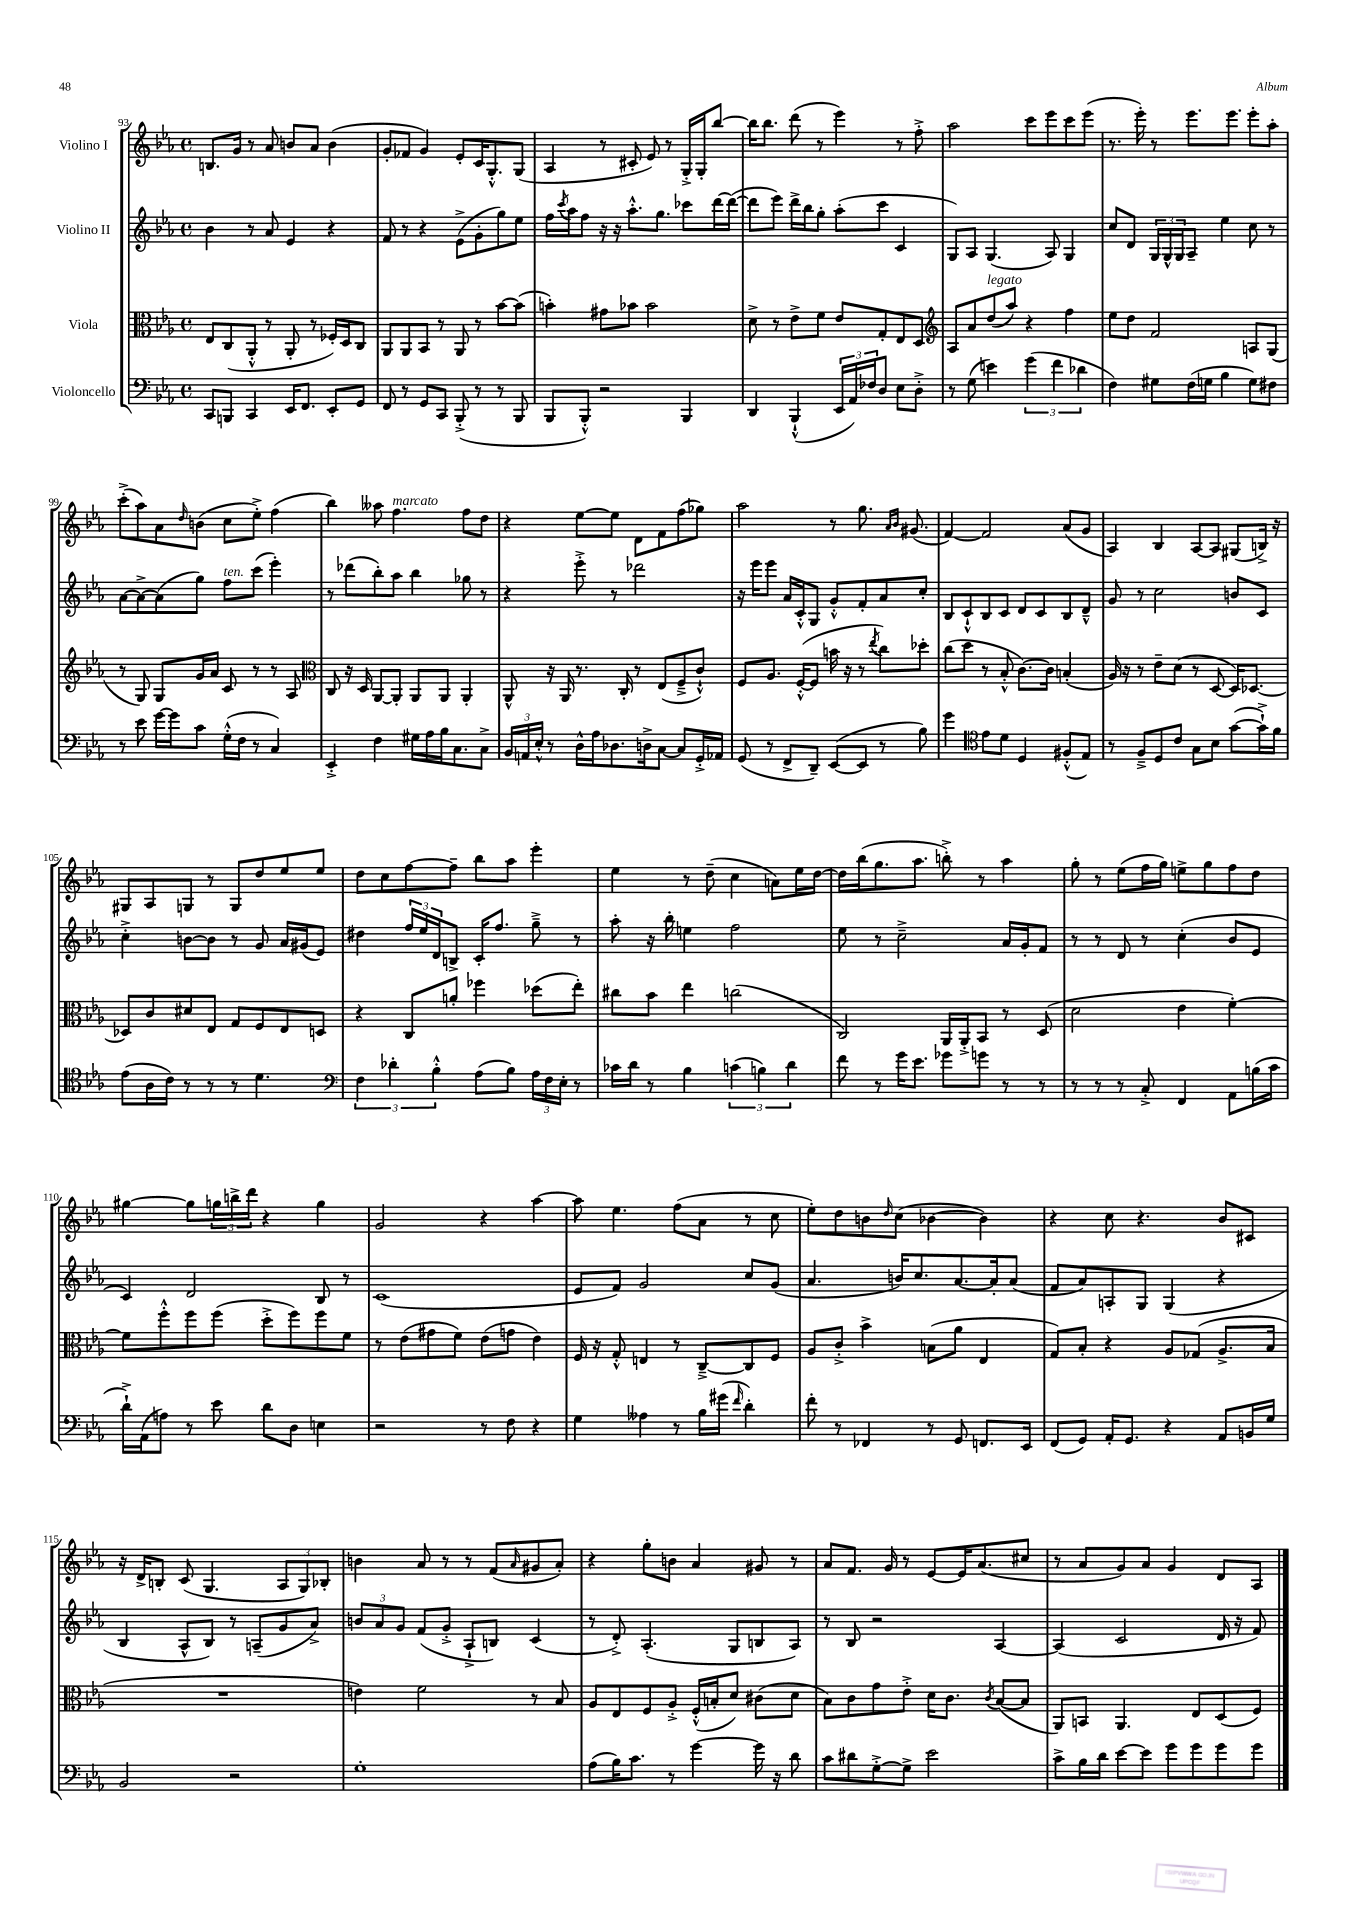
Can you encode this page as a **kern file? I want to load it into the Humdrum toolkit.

**kern	**kern	**kern	**kern
*staff4	*staff3	*staff2	*staff1
*clefF4	*clefC3	*clefG2	*clefG2
*k[b-e-a-]	*k[b-e-a-]	*k[b-e-a-]	*k[b-e-a-]
*M4/4	*M4/4	*M4/4	*M4/4
*met(c)	*met(c)	*met(c)	*met(c)
8CC/L	8E-/L	4b-\	8.B/L
8BBB/J	(8C/	.	.
.	.	.	16g/Jk
4CC/	8AA-'^^/J	8r	8r
.	8r	8a-/	8a-/
16EE-/LK	8AA-'/	4e-/	8b/L
8.FF/J	.	.	.
.	8r	.	8a-/J
8EE-'/L	16F-'/LL)	4r	(4b\
.	16D/J	.	.
8GG/J	8C/J	.	.
=	=	=	=
8FF/	8AA-/L	8f/	8g'/L
8r	8AA-/	8r	8f-/J
8GG/L	8BB-/J	4r	4g/)
8CC/J	8r	.	.
(8BBB-'^/	8AA-/	(8e-^\L	8e-'/L
8r	8r	8g'\	16c/K
.	.	.	8.G'^^/
8r	[8b-\L	8gg\)	.
8BBB-/	(8b-\]J	8ee-\J	(8G/J
=	=	=	=
8BBB-/L	4b'\)	16ff\LL	4A-/
.	.	8qccc/	.
.	.	16aa-\J	.
8BBB-'^^/J)	.	8ff\J	.
2r	8g#\L	16r	8r
.	.	16r	.
.	8b-\J	8.aa-'^^\L	8c#'/
.	2b-\	.	8e-/)
.	.	8.gg\J	.
.	.	.	8r
4BBB-/	.	8ccc-\L	16G'^/LL
.	.	.	16G'/J
.	.	[16ddd\L	[8bb-/J
.	.	(16ddd\_JJ	.
=	=	=	=
4DD/	8d^\	8ddd\]L	16bb-\]LK
.	.	.	8.bb-\J
.	8r	8eee-\J)	.
(4BBB-`^^/	8e-^\L	16ddd^\LL	(8ddd\
.	.	16bb-\J	.
.	8f\J	8gg'\J	8r
24EE-/LL	8e-/L	(8aa-'\L	4eee-\)
24AA-/)	.	.	.
24F-/J	.	.	.
8D/J	8G'/	8ccc\J	.
8E-\L	8E-/	4c/	8r
8D'^\J	8D/J	.	8ff'^\
=	=	=	=
*	*clefG2	*	*
8r	8A-/L	8G/L)	2aa-\
(8G\	8a-/	8A-/J	.
4e\)	(8dd/	(4.G/	.
.	8aa-/J)	.	.
(6g\	4r	.	8ccc\L
.	.	8A-/)	8eee-\
6f\	.	.	.
.	4ff\	4G/	8ccc\
6d-\	.	.	.
.	.	.	(8eee-\J
=	=	=	=
4F\)	8ee-\L	8cc/L	8.r
.	8dd\J	8d/J	.
.	.	.	16eee-'\)
8G#\L	2f/	24G/LL	8r
.	.	24G^^/	.
.	.	24G/J	.
(16F\L	.	8A-~/J	8.eee-\L
16G\JJ	.	.	.
4B-\	.	4ee-\	.
.	.	.	8.eee-\J
8G\L)	8A/L	8cc\	8eee-'\L
8F#\J	(8G/J	8r	8aa-'\J
=	=	=	=
8r	8r	[8a-\L	(8ccc'^\L
8e-\	8G/)	8a-^\_	8aa-\)
[16g\LL	8G/L	(8a-\]	8a-\
16g\]J	.	.	.
.	.	.	16qqdd/
8c\J	16g/L	8gg\J)	(8b\J
.	16a-/JJ	.	.
(16G'^^\LL	8c/	8ff\L	8cc\L
16F\JJ	.	.	.
8r	8r	(8ccc\J	8ee-'^\J)
4C/)	8r	4eee-'\)	(4ff\
.	8A-/	.	.
=	=	=	=
*	*clefC3	*	*
4EE-'^/	8C/	8r	4bb-\)
.	16r	(8ddd-\L	.
.	16D/	.	.
4F\	[8AA-/L	8bb-'\)	8aa--\
.	8AA-'/]J	8aa-\J	4.ff\
16G#\LL	8AA-/L	4bb-\	.
16A-\	.	.	.
16B-\J	8AA-/J	.	.
8.C\	.	.	.
.	4AA-'/	8gg-\	8ff\L
8C^\J	.	8r	8dd\J
=	=	=	=
24BB-/LL	8AA-^^/	4r	4r
24AA/	.	.	.
24E-'^^/JJ	.	.	.
8r	16r	.	.
.	16AA-/	.	.
16D^^\LL	8.r	8eee-'^\	[8ee-\L
16A-\J	.	.	.
8.D-\	.	8r	8ee-\]J
.	16C'/	.	.
.	8r	2ddd-\	8d\L
16D^\k	.	.	.
[8C\J	(8E-/L	.	8f\
8C/]L	8F~^/	.	(8ff\
16GG'^/L	8c`^^/J)	.	8gg-\J)
16AA-/JJ	.	.	.
=	=	=	=
(8GG/	8F/L	16r	2aa-\
.	.	16eee-\LK	.
8r	8.A-/J	8eee-\J	.
8FF^/L	.	16a-/LL	.
.	([16F'^^/LK	16c'^^/J	.
8DD~/J)	8F/]J	8G/J	.
([8EE-/L	16b\	8g'^^/L	8r
.	16r	.	.
8EE-/]J	8r	8f'/	8.gg\
.	8qee-/	.	.
8r	8cc\L)	8a-/	.
.	.	.	16qqa-/LL
.	.	.	16qqb-/JJ
.	.	.	(8.g#/
8B-\)	8dd-'\J	8cc'/J	.
=	=	=	=
4g\	(8cc\L	8B-/L	[4f/)
.	8dd\J	8c`^^/	.
*clefC4	*	*	*
8e-\L	8r	8B-/	2f/]
8d\J	8B-'^^/	8c/J	.
4D/	[8.c\L)	8d/L	.
.	.	8c/	.
.	16c\]Jk	.	.
(8F#'^^/L	(4B'/	8B-/	(8a-/L
8E-/J)	.	8d~^^/J	8g/J
=	=	=	=
8r	16A-/)	8g/	4A-/)
.	16r	.	.
8F~^/L	8r	8r	.
8D/	8e-~\L	2cc\	4B-/
8c/J	(8d\J	.	.
8G\L	8r	.	[8A-/L
8B-\J	[8D/	.	8A-/]J
([8g\L	16D/]LK)	8b/L	(8G#/L
.	[8.D-/J	.	.
16g`^\]L)	.	8c/J	16B^/Jk)
16f\JJ	.	.	16r
=	=	=	=
(8e-\L	8D-/]L	4cc'^\	8G#/L
16A-\L	8c/	.	8A-/
16c\JJ)	.	.	.
8r	8d#/	[8b\L	8G/J
8r	8E-/J	8b\]J	8r
8r	8G/L	8r	8G/L
4.d\	8F/	8g/	8dd/
.	8E-/	16a-/LL	8ee-/
.	.	(16g#/J	.
.	8D/J	8e-/J)	8ee-/J
=	=	=	=
*clefF4	*	*	*
6F\	4r	4dd#\	8dd\L
.	.	.	8cc\
6d-'\	.	.	.
.	8C/L	24ff/LL	[8ff\
.	.	24ee-/	.
6B-'^^\	.	24d/J	.
.	8a'/J	8B^/J	8ff~\]J
(8A-\L	4ff-\	16c'/LK	8bb-\L
.	.	8.ff/J	.
8B-\J)	.	.	8aa-\J
24A-\LL	(8dd-\L	8gg~^\	4eee-'\
24F\	.	.	.
24E-'\JJ	.	.	.
8r	8ee-'\J)	8r	.
=	=	=	=
16c-\LL	8cc#\L	8aa-'\	4ee-\
16d\JJ	.	.	.
8r	8b-\J	16r	.
.	.	16bb-'\	.
4B-\	4ee-\	4ee\	8r
.	.	.	(8dd~\
(6c\	(2cc\	2ff\	4cc\
6B\)	.	.	.
.	.	.	8a\L)
6d\	.	.	.
.	.	.	16ee-\L
.	.	.	[16dd\JJ
=	=	=	=
8f\	2C/)	8ee-\	16dd\]LL
.	.	.	(16bb-\J
8r	.	8r	8.gg\
16g\LK	.	2cc~^\	.
8.e-\J	.	.	8.aa-\J
8g-\L	16AA-/LL	.	8bb'^\)
.	16AA-'^/J	.	.
8g\J	8BB-/J	.	8r
8r	8r	16a-/LL	4aa-\
.	.	16g'/J	.
8r	(8D/	8f/J	.
=	=	=	=
8r	2d\	8r	8gg'\
8r	.	8r	8r
8r	.	8d/	(8ee-\L
8C'^/	.	8r	16ff\L
.	.	.	16gg\JJ)
4FF/	4e-\	(4cc'\	8ee^\L
.	.	.	8gg\
8AA-\L	[4f'\)	8b-/L	8ff\
(16B\L	.	8e-/J	8dd\J
16c\JJ	.	.	.
=	=	=	=
16d`^\LL)	8f\]L	4c/)	[4gg#\
(16AA-\J	.	.	.
8A\J)	8ff'^^\	.	.
8r	8ff\	2d/	8gg#\]L
8e-\	(8ff\J	.	24gg\L
.	.	.	24bb^\
.	.	.	24ddd\JJ
8d\L	8dd'^\L	.	4r
8D\J	8ff\)	.	.
4E\	8ff\	8B-/	4gg\
.	8f\J	8r	.
=	=	=	=
2r	8r	(1c	2g/
.	(8e-\L	.	.
.	8g#\	.	.
.	8f\J)	.	.
8r	(8e-\L	.	4r
8F\	8g\J	.	.
4r	4e-\)	.	[4aa-\
=	=	=	=
4G\	16F/	8e-/L	8aa-\]
.	16r	.	.
.	8G'^^/	8f/J)	4.ee-\
4A--\	4E/	2g/	.
8r	8r	.	(8ff\L
16B-\LL	[8C~^/L	.	8a-\J
(16g#\JJ	.	.	.
16qqf/	.	.	.
4d'\)	8C/]	8cc/L	8r
.	8F/J	(8g/J	8cc\
=	=	=	=
8f'\	8A-/L	4.a-/	8ee-'\L)
8r	8c'^/J	.	8dd\
4FF-/	4b-^\	.	8b\
.	.	.	16qqdd/
.	.	16b/LK)	(8cc\J
.	.	8.cc/	.
8r	(8B\L	.	[4b-\
8GG/	8a-\J	[8.a-/	.
8.FF/L	4E-/	.	4b-\])
.	.	16a-'/]k	.
.	.	(8a-/J	.
16EE-/Jk	.	.	.
=	=	=	=
(8FF/L	8G/L)	8f/L	4r
8GG/J)	8B-'/J	8a-/)	.
16AA-'/LK	4r	8A'/	8cc\
8.GG/J	.	.	.
.	.	8G/J	4.r
4r	8A-/L	(4G/	.
.	(8G-/J	.	.
8AA-/L	8.A-^/L	4r	8b-/L
16BB/L	.	.	8c#/J
16G/JJ	16B-/Jk	.	.
=	=	=	=
2BB-/	1r	4B-/	16r
.	.	.	16d^/LK
.	.	.	8B'/J
.	.	8A-^^/L	(8c/
.	.	8B-/J)	4.G/
2r	.	8r	.
.	.	(8A~/L	.
.	.	8g/	12A-/L
.	.	.	12G/)
.	.	8a-^/J)	.
.	.	.	12B-'/J
=	=	=	=
1G'	4e\)	12b/L	4b\
.	.	12a-/	.
.	.	12g/J	.
.	2f\	(8f/L	8a-/
.	.	8g'^/J	8r
.	.	8A-`^/L	8r
.	.	8B/J)	(8f/L
.	.	.	16qqa-/
.	8r	(4c/	8g#/
.	8B-/	.	8a-'/J)
=	=	=	=
(8A-\L	8A-/L	8r	4r
16B-\K)	8E-/	8d'^/)	.
8.c\J	.	.	.
.	8F/	(4.A-'/	8gg'\L
8r	8A-'^/J	.	8b\J
[4g\	(16F'^^/LL	.	4a-/
.	16B'/J	.	.
.	8d/J)	8G/L	.
16g\]	(8c#\L	8B/	8g#/
16r	.	.	.
8d\	8d\J	8A-/J)	8r
=	=	=	=
8c\L	8B-\L)	8r	8a-/L
8d#\	8c\	8B-/	8.f/J
[8G'^\	8g\	2r	.
.	.	.	16g/
8G^\]J	8e-'^\J	.	8r
2e-\	16d\LK	.	[8e-/L
.	8.c\J	.	.
.	.	.	16e-/]K
.	.	.	(8.a-/
.	8qc/	.	.
.	([8B-/L	[4A-/	.
.	8B-/]J	.	8cc#/J
=	=	=	=
8c^\L	8AA-/L)	(4A-/]	8r
16B-\L	8BB/J	.	8a-/L
16d\JJ	.	.	.
[8e-\L	4.AA-/	2c/	8g/)
8e-\]J	.	.	8a-/J
8g\L	.	.	4g/
8g\	8E-/L	.	.
8g\	(8D/	16d/	8d/L
.	.	16r	.
8g\J	8F/J)	8f/)	8A-/J
==	==	==	==
*-	*-	*-	*-
